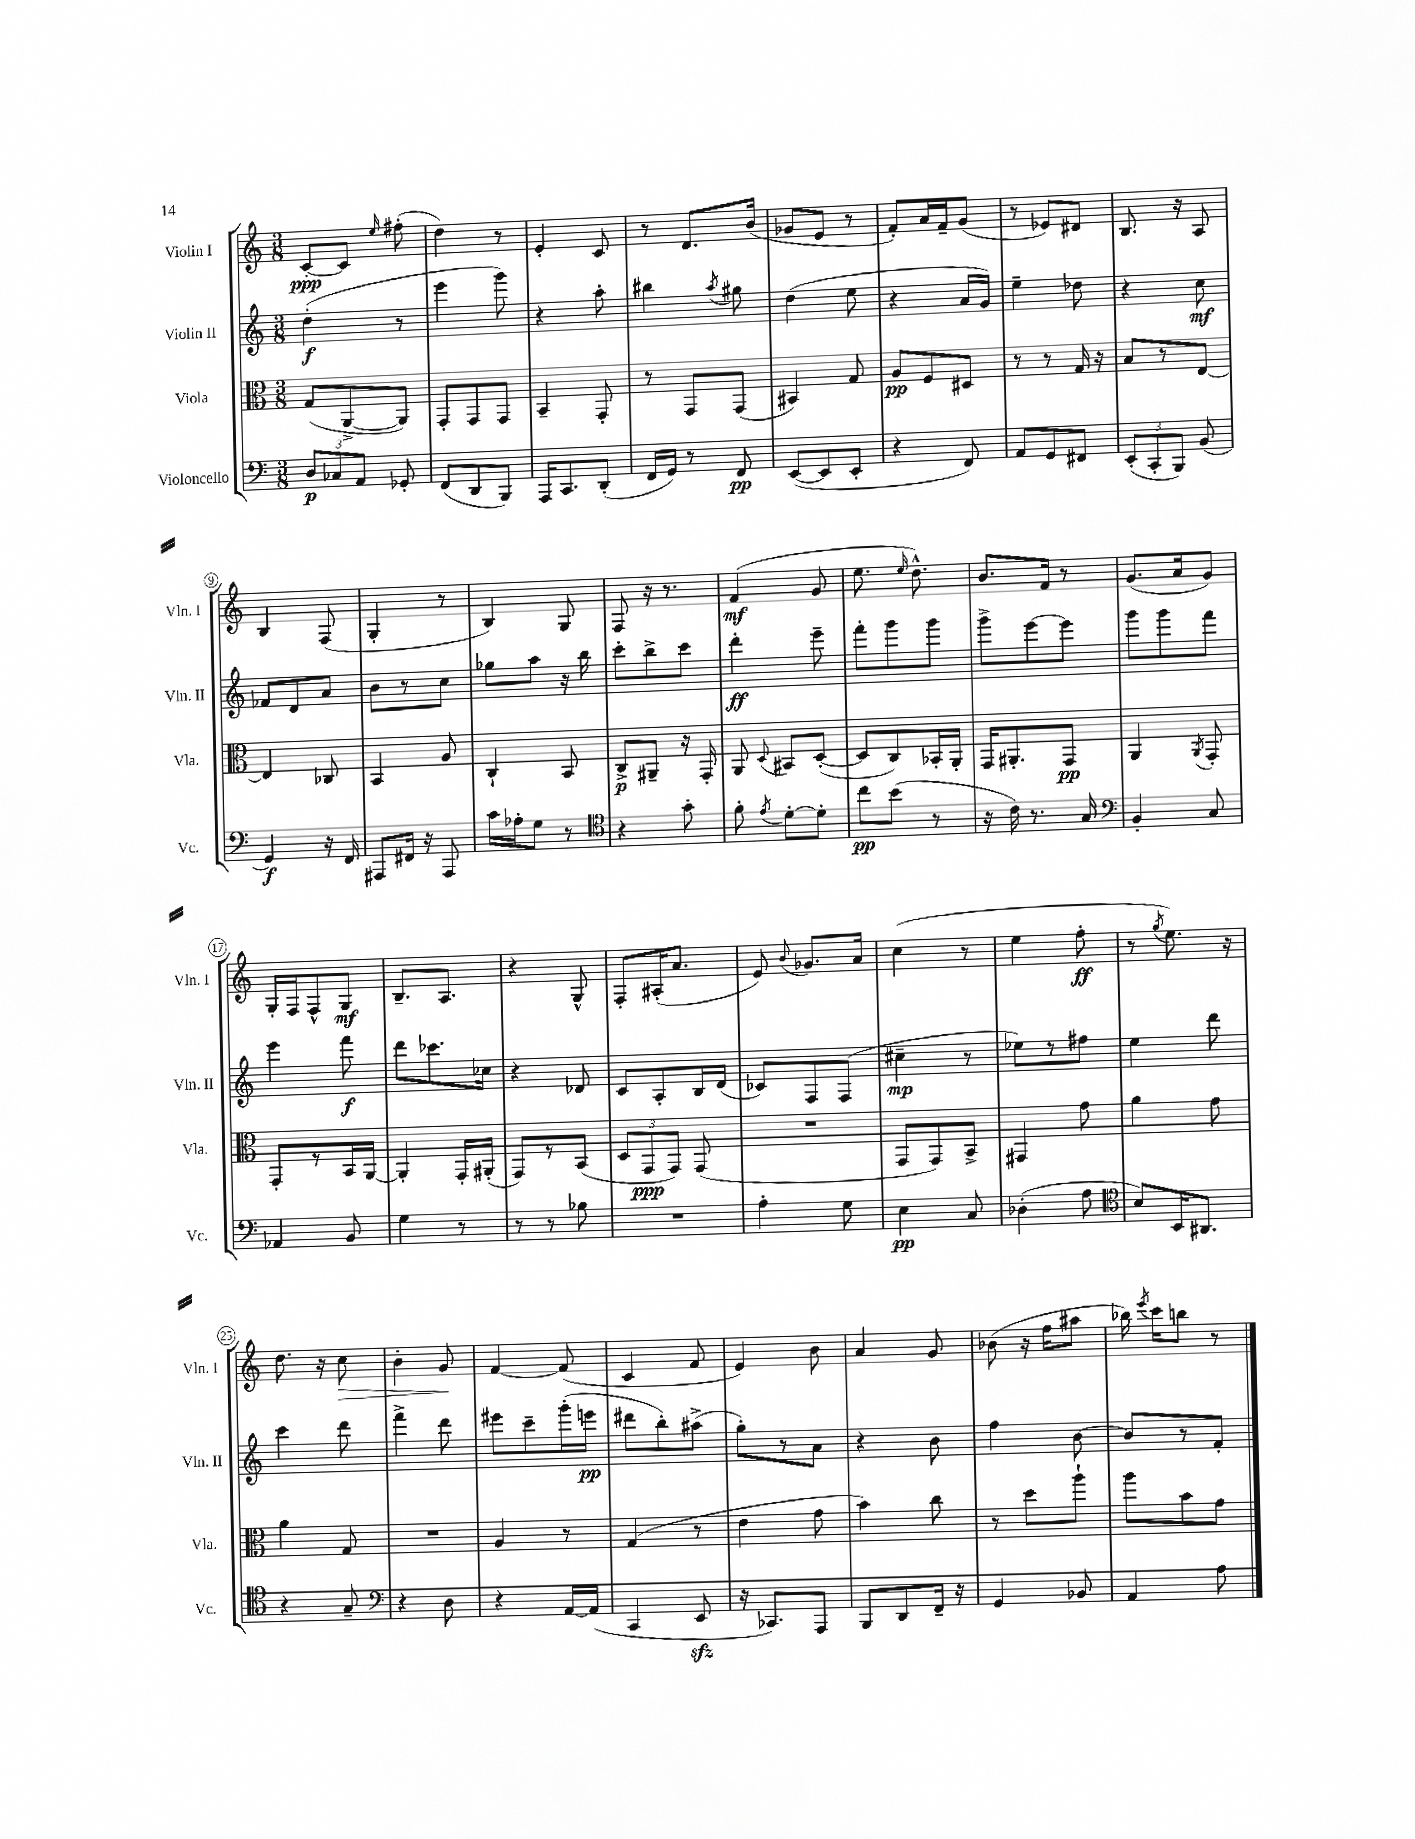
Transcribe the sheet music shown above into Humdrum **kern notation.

**kern	**dynam	**kern	**dynam	**kern	**dynam	**kern	**dynam
*part4	*part4	*part3	*part3	*part2	*part2	*part1	*part1
*staff4	*staff4	*staff3	*staff3	*staff2	*staff2	*staff1	*staff1
*I"Violoncello	*	*I"Viola	*	*I"Violin II	*	*I"Violin I	*
*I'Vc.	*	*I'Vla.	*	*I'Vln. II	*	*I'Vln. I	*
*clefF4	*	*clefC3	*	*clefG2	*	*clefG2	*
*k[]	*	*k[]	*	*k[]	*	*k[]	*
*M3/8	*	*M3/8	*	*M3/8	*	*M3/8	*
=1	=1	=1	=1	=1	=1	=1	=1
12D/L	p	(8G/L	.	(4dd'\	f	[8c'/L	ppp
12C-X/	.	.	.	.	.	.	.
.	.	[8AA^/	.	.	.	8c/J]	.
12AA/J	.	.	.	.	.	.	.
.	.	.	.	.	.	16qqee/	.
8GG-X'/	.	8AA/J])	.	8r	.	(8ff#X'\	.
=2	=2	=2	=2	=2	=2	=2	=2
(8FF/L	.	8GG'/L	.	4eee\	.	4dd\)	.
8DD/	.	8GG/	.	.	.	.	.
8BBB/J)	.	8GG/J	.	8ggg\)	.	8r	.
=3	=3	=3	=3	=3	=3	=3	=3
16AAA/KL	.	4BB~/	.	4r	.	4e'/	.
8.CC/	.	.	.	.	.	.	.
(8DD'/J	.	8GG'/	.	8aa'\	.	8c/	.
=4	=4	=4	=4	=4	=4	=4	=4
16FF/LL	.	8r	.	4bb#X\	.	8r	.
16GG/JJ)	.	.	.	.	.	.	.
8r	.	8GG/L	.	.	.	8.d/L	.
.	.	.	.	8qaa/	.	.	.
8FF/	pp	(8GG/J	.	8gg#X\	.	.	.
.	.	.	.	.	.	(16b/Jk	.
=5	=5	=5	=5	=5	=5	=5	=5
([8EE/L	.	4BB#X/)	.	(4dd\	.	8g-X/L	.
8EE/]	.	.	.	.	.	8e/J	.
8EE'/J	.	8G/	.	8ee\	.	8r	.
=6	=6	=6	=6	=6	=6	=6	=6
4r	.	8A/L	pp	4r	.	8f'/L)	.
.	.	8F/	.	.	.	16a/L	.
.	.	.	.	.	.	16f~/J	.
8FF/)	.	8D#X/J	.	16a/LL	.	(8g/J	.
.	.	.	.	16g/JJ)	.	.	.
=7	=7	=7	=7	=7	=7	=7	=7
8AA/L	.	8r	.	4ee~\	.	8r	.
8GG/	.	8r	.	.	.	8e-X/L)	.
8FF#X/J	.	16G/	.	8dd-X\	.	8d#X/J	.
.	.	16r	.	.	.	.	.
=8	=8	=8	=8	=8	=8	=8	=8
(12EE'/L	.	8B/L	.	4r	.	8.B/	.
12CC'/	.	.	.	.	.	.	.
.	.	8r	.	.	.	.	.
12BBB/J)	.	.	.	.	.	.	.
.	.	.	.	.	.	16r	.
(8BB/	.	[8E/J	.	8cc\	mf	8A/	.
!!LO:LB:g=z
=9	=9	=9	=9	=9	=9	=9	=9
4GG/)	f	4E/]	.	8f-X/L	.	4B/	.
.	.	.	.	8d/	.	.	.
16r	.	8C-X/	.	8a/J	.	(8F/	.
16FF/	.	.	.	.	.	.	.
=10	=10	=10	=10	=10	=10	=10	=10
8AAA#X/L	.	4BB/	.	8b\L	.	4G'/	.
16FF#X/Jk	.	.	.	8r	.	.	.
16r	.	.	.	.	.	.	.
8AAA#/	.	8A/	.	8cc\J	.	8r	.
=11	=11	=11	=11	=11	=11	=11	=11
16c\LL	.	4C`/	.	8gg-X\L	.	4B/)	.
16A-X'\J	.	.	.	.	.	.	.
8G\J	.	.	.	8aa\J	.	.	.
8r	.	8BB/	.	16r	.	8G/	.
.	.	.	.	16bb\	.	.	.
=12	=12	=12	=12	=12	=12	=12	=12
*clefC4	*	*	*	*	*	*	*
4r	.	8C^/L	p	8ccc'\L	.	8F/	.
.	.	8AA#X~/J	.	8bb^\	.	16r	.
.	.	.	.	.	.	8.r	.
8g'\	.	16r	.	8ccc\J	.	.	.
.	.	16GG'/	.	.	.	.	.
=13	=13	=13	=13	=13	=13	=13	=13
8f'\	.	8AA/	.	4ddd'\	ff	(4f/	mf
8qe/	.	8qqD/	.	.	.	.	.
[8d'\L	.	8BB#X/L	.	.	.	.	.
8d'\J]	.	([8D'/J	.	8eee~\	.	8g/	.
=14	=14	=14	=14	=14	=14	=14	=14
8cc\L	pp	8D/L]	.	8fff'\L	.	8.ee\	.
(8b\J	.	8C/)	.	8ggg\	.	.	.
.	.	.	.	.	.	16qqee/	.
.	.	.	.	.	.	8.dd^^\)	.
8r	.	16BB-X'/L	.	8ggg\J	.	.	.
.	.	16AA'/JJ	.	.	.	.	.
=15	=15	=15	=15	=15	=15	=15	=15
16r	.	16GG/KL	.	8ggg^\L	.	8.b/L	.
16c\)	.	8.AA#X'/	.	.	.	.	.
8.r	.	.	.	[8eee\	.	.	.
.	.	.	.	.	.	16f/Jk	.
.	.	8GG/J	pp	8eee\J]	.	8r	.
16G/	.	.	.	.	.	.	.
=16	=16	=16	=16	=16	=16	=16	=16
*clefF4	*	*	*	*	*	*	*
4BB'/	.	4AA/	.	8ggg\L	.	(8.g/L	.
.	.	.	.	8ggg\	.	.	.
.	.	.	.	.	.	16a/k	.
.	.	8qAA/	.	.	.	.	.
8C/	.	8GG'/	.	8fff\J	.	8g/J)	.
!!LO:LB:g=z
=17	=17	=17	=17	=17	=17	=17	=17
4AA-X/	.	8GG'/L	.	4eee\	.	16G'/LL	.
.	.	.	.	.	.	16F/J	.
.	.	8r	.	.	.	8F^^/	.
8BB/	.	16BB/L	.	8fff\	f	8G/J	mf
.	.	[16AA/JJ	.	.	.	.	.
=18	=18	=18	=18	=18	=18	=18	=18
4G\	.	4AA'/]	.	8ddd\L	.	8.B~/L	.
.	.	.	.	8.ccc-X\	.	.	.
.	.	.	.	.	.	8.A/J	.
8r	.	16GG'/LL	.	.	.	.	.
.	.	(16AA#X'/JJ	.	16cc-X\Jk	.	.	.
=19	=19	=19	=19	=19	=19	=19	=19
8r	.	8GG/L)	.	4r	.	4r	.
8r	.	8r	.	.	.	.	.
8B-X\	.	(8BB/J	.	8d-X/	.	8G^^/	.
=20	=20	=20	=20	=20	=20	=20	=20
4.r	.	12D/L	.	8c/L	.	8F'/L	.
.	.	12GG/	ppp	.	.	.	.
.	.	.	.	8A'/	.	(16A#X'/K	.
.	.	12GG/J)	.	.	.	.	.
.	.	.	.	.	.	8.a/J	.
.	.	(8GG/	.	16B/L	.	.	.
.	.	.	.	(16d/JJ	.	.	.
=21	=21	=21	=21	=21	=21	=21	=21
4A'\	.	4.r	.	8c-X/L)	.	8e/)	.
.	.	.	.	.	.	8qqb/	.
.	.	.	.	8F/	.	8.g-X/L	.
8G\	.	.	.	(8F/J	.	.	.
.	.	.	.	.	.	16a/Jk	.
=22	=22	=22	=22	=22	=22	=22	=22
4E\	pp	8GG/L	.	4cc#X~\	mp	(4cc\	.
.	.	8GG/)	.	.	.	.	.
8C/	.	8BB^/J	.	8r	.	8r	.
=23	=23	=23	=23	=23	=23	=23	=23
(4D-X'\	.	4GG#X/	.	8ee-X\L)	.	4ee\	.
.	.	.	.	8r	.	.	.
8A\	.	8g\	.	8ff#X\J	.	8ff'\	ff
=24	=24	=24	=24	=24	=24	=24	=24
*clefC4	*	*	*	*	*	*	*
8B/L)	.	4a\	.	4ee\	.	8r	.
.	.	.	.	.	.	8qgg/	.
16BB/K	.	.	.	.	.	8.ee\)	.
8.AA#X/J	.	.	.	.	.	.	.
.	.	8g\	.	8ddd\	.	.	.
.	.	.	.	.	.	16r	.
!!LO:LB:g=z
=25	=25	=25	=25	=25	=25	=25	=25
4r	.	4a\	.	4ccc\	.	8.dd\	.
.	.	.	.	.	.	16r	.
!	!	!	!	!	!	!	!LO:HP:b
8G~/	.	8G/	.	8ddd\	.	8cc\	>
=26	=26	=26	=26	=26	=26	=26	=26
*clefF4	*	*	*	*	*	*	*
4r	.	4.r	.	4fff^\	.	4b'\	.
8D\	.	.	.	8ddd\	.	8g/	.
.	.	.	.	.	.	.	]
=27	=27	=27	=27	=27	=27	=27	=27
4r	.	4A/	.	8eee#X\L	.	[4f/	.
.	.	.	.	8ccc~\	.	.	.
[16AA/LL	.	8r	.	(16ggg'\L	.	(8f/]	.
(16AA/JJ]	.	.	.	16eeen\JJ	pp	.	.
=28	=28	=28	=28	=28	=28	=28	=28
4CC/	.	(4G/	.	8ddd#X\L	.	4c/	.
.	.	.	.	8bb'\)	.	.	.
8EEzz/	.	8r	.	(8aa#X^\J	.	8f/	.
=29	=29	=29	=29	=29	=29	=29	=29
16r	.	4e\	.	8gg'\L)	.	4e/)	.
8.CC-X/L)	.	.	.	.	.	.	.
.	.	.	.	8r	.	.	.
8AAA/J	.	8g\	.	8a\J	.	8b\	.
=30	=30	=30	=30	=30	=30	=30	=30
8BBB/L	.	4b\)	.	4r	.	4a/	.
8DD/	.	.	.	.	.	.	.
16FF~/Jk	.	8cc\	.	8b\	.	8g/	.
16r	.	.	.	.	.	.	.
=31	=31	=31	=31	=31	=31	=31	=31
4GG/	.	8r	.	4ff\	.	(8b-X\	.
.	.	8dd\L	.	.	.	16r	.
.	.	.	.	.	.	16ff\KL	.
8BB-X/	.	8aa`\J	.	[8b\	.	8aa#X\J	.
=32	=32	=32	=32	=32	=32	=32	=32
4AA/	.	8aa\L	.	8b/L]	.	16bb-X\)	.
.	.	.	.	.	.	8qeee/	.
.	.	.	.	.	.	16ccc\KL	.
.	.	8b\	.	8r	.	8bbn\J	.
8A\	.	8g\J	.	8f'/J	.	8r	.
==	==	==	==	==	==	==	==
*-	*-	*-	*-	*-	*-	*-	*-
